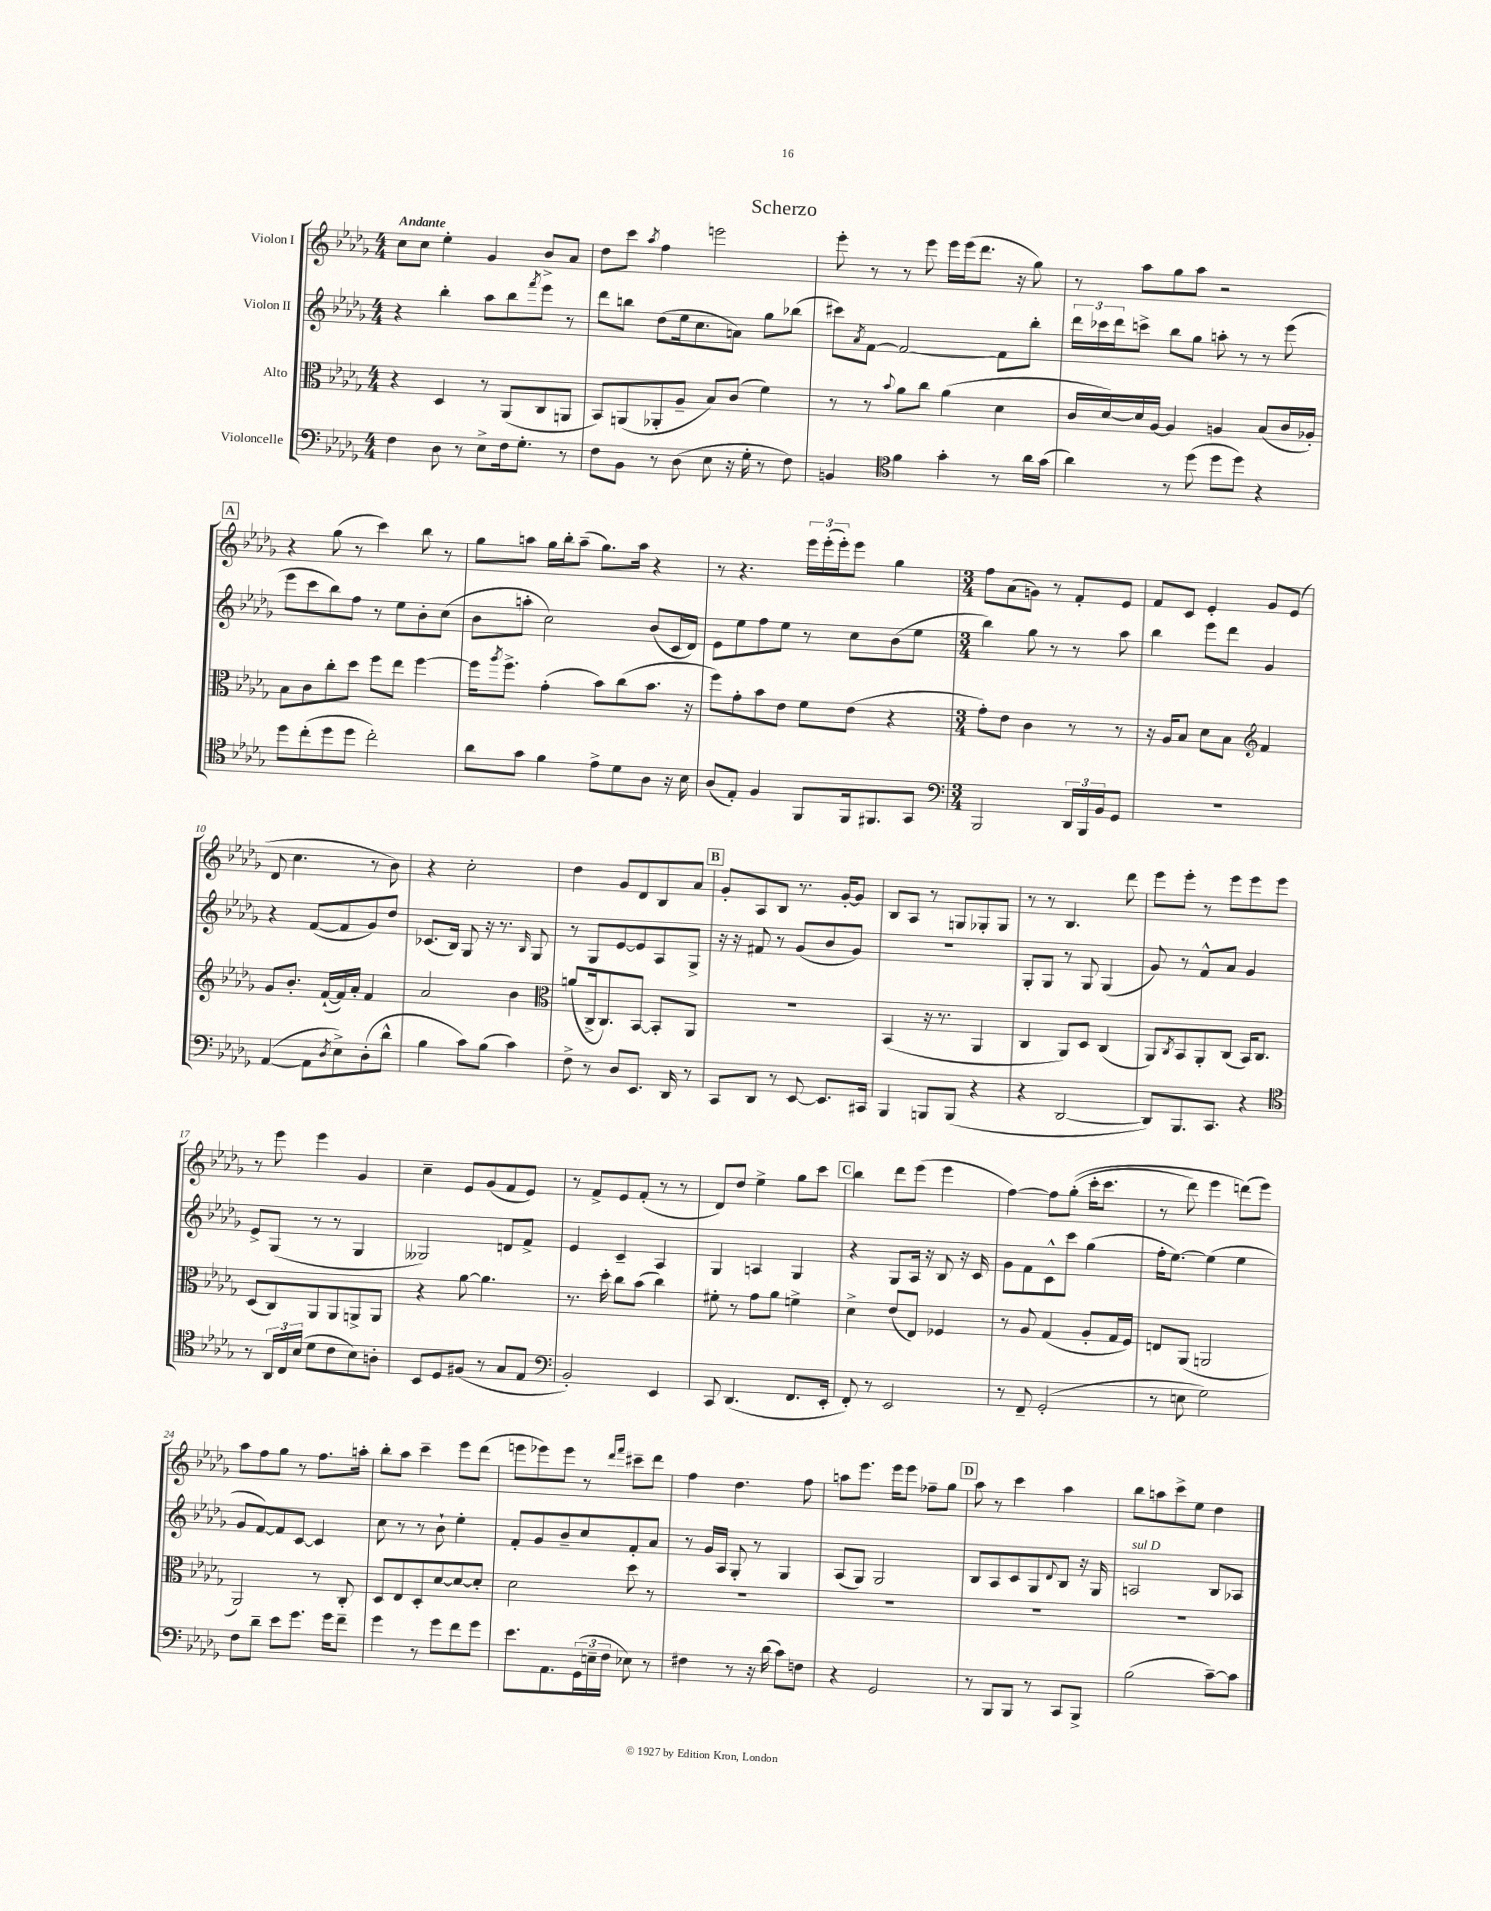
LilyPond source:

\header { title = "Scherzo" }
<<
\new StaffGroup <<
\new Staff = "s0" \with { instrumentName = "Violon I" } {
    \clef treble \key des \major \numericTimeSignature \time 4/4 \tempo "Andante"
    c''8 c''8 ees''4-. ges'4 bes'8-> aes'8 |
    des''8 c'''8 \acciaccatura { aes''8 } f''4 e'''2 |
    ees'''8-. r8 r8 ees'''8 ees'''16 ees'''16( des'''8. r16 ges''8) |
    r8 aes''8 ges''8 aes''8 r2 |
    \mark \markup { \box "A" } r4 ges''8( r8 c'''4) bes''8 r8 |
    ges''8 a''8 ges''16 bes''16-. a''8--( ges''8.) a''16 r4 |
    r8 r4. \tuplet 3/2 { ees'''16 ees'''16-.( ees'''16-.) } ees'''8 ges''4 |
    \numericTimeSignature \time 3/4 f''8 aes'8( g'8) r8 f'8-. ees'8 |
    f'8 c'8 ees'4-. ges'8 ees'8( |
    des'8 c''4. r8 bes'8) |
    r4 c''2-. |
    des''4 ges'8 des'8 bes8 aes'8 |
    \mark \markup { \box "B" } ges'8-. aes8 bes8 r8. ges'16~-. ges'8 |
    bes8 aes8 r8 g8 ges8-. ges8 |
    r8 r8 bes4. des'''8 |
    ees'''8 ees'''8-. r8 ees'''8 ees'''8 ees'''8 |
    r8 ees'''8 ees'''4 ges'4 |
    c''4-- ees'8 ges'8( f'8 ees'8) |
    r8 f'8-> ees'8 f'8-.( r8 r8 |
    des'8) des''8 ees''4-> ges''8 c'''8 |
    \mark \markup { \box "C" } bes''4 des'''8 ees'''8( ees'''4 |
    f''4~) f''8 ges''8-.(\( c'''16-. c'''8. |
    r8 des'''8) ees'''4 d'''8(\) ees'''8) |
    aes''8 f''8 ges''8 r8 f''8. a''16-. |
    bes''8-. aes''8 c'''4-- ees'''8 des'''8( |
    e'''8 ees'''8) ees'''8 r8 \grace { des'''16 f'''16 } cis'''8-- des'''8 |
    f''4 des''4. f''8 |
    a''8 ees'''8. ees'''16 ees'''8 fes''8-- ges''8 |
    \mark \markup { \box "D" } aes''8 r8 c'''4 aes''4 |
    bes''8 a''8 c'''8-> ees''8 des''4 \bar "|." |
}
\new Staff = "s1" \with { instrumentName = "Violon II" } {
    \clef treble \key des \major \numericTimeSignature \time 4/4
    r4 bes''4-. aes''8 bes''8 \acciaccatura { f'''8 } ees'''8 r8 |
    des'''8 b''8 des''8( ees''16 c''8. a'8) ges''8 bes''8( |
    cis'''8) \acciaccatura { aes'8 } f'8~ f'2~ f'8 bes''8-. |
    \tuplet 3/2 { des'''16 ces'''16 des'''16 } c'''8-> bes''8 ges''8 a''8-. r8 r8 ees'''8( |
    \mark \markup { \box "A" } ees'''8 c'''8 bes''8) f''8 r8 ees''8 bes'8-. c''8( |
    bes'8 a''8-. c''2) bes'8( c'16 des'16) |
    ees'8 ees''8 f''8 ees''8 r8 c''8 bes'8( ees''8 |
    \numericTimeSignature \time 3/4 bes''4) ges''8 r8 r8 aes''8 |
    bes''4 ees'''8 des'''8 ges'4 |
    r4 f'8~( f'8 ges'8) des''8 |
    ces'8.( bes16) ges8 r16 r8. \grace { bes16 } ges8 |
    r8 ges8 ees'8~ ees'8 aes8 ges8-> |
    \mark \markup { \box "B" } r16 r16 fis'8 r8 ges'8( bes'8 ges'8) |
    R2. |
    ges8-. ges8 r8 ges8 ges4( |
    ges'8) r8 f'8-^ aes'8 ges'4 |
    ees'8-> ges8( r8 r8 ges4 |
    geses2) d'8 f'8-> |
    ees'4 c'4-- aes4 |
    ges4 a4 ges4 |
    \mark \markup { \box "C" } r4 ges8 aes16 r16 bes8 r16 c'16 |
    ges'8 f'8 c'8-^ c'''8 ges''4( |
    f''16-. ees''8.~) ees''4( ees''4 |
    ges'8 f'8~) f'8 c'8~ c'4 |
    c''8 r8 r8 bes'8-! ees''4-. |
    f'8-. ges'8 bes'8-- c''8 f'8-. aes'8 |
    r8 ges'16 aes16 ges8-. r8 ges4 |
    aes8( ges8) ges2 |
    \mark \markup { \box "D" } bes8 aes8 c'8 ges8 \appoggiatura { des'8 } bes8 r16 ges16 |
    a2^\markup { \italic "sul D" } bes8 aes8 \bar "|." |
}
\new Staff = "s2" \with { instrumentName = "Alto" } {
    \clef alto \key des \major \numericTimeSignature \time 4/4
    r4 des4 r8 aes,8( c8 a,8 |
    bes,8) a,8( aes,8-. aes8-- bes8) c'8( f'4) |
    r8 r8 \appoggiatura { bes'8 } aes'8 c''8 aes'4( des'4 |
    c'16 des'16~) des'16 aes16~ aes4 a4 bes8( c'16 aes16-.) |
    \mark \markup { \box "A" } bes8 c'8 c''8-. des''8 f''8 ees''8 f''4~ |
    f''16 \acciaccatura { aes''8 } f''8.-> ges'4-.( bes'8) c''8( bes'8. r16 |
    f''8) ges'8-. bes'8 ees'8 f'8 ees'8( r4 |
    \numericTimeSignature \time 3/4 ges'8-.) ees'8 c'4 r8 r8 |
    r16 aes16 bes8 des'8 bes8 \clef treble f'4 |
    ges'8 bes'8.-. f'16~-!( f'16) aes'16-. f'4 |
    aes'2 bes'4 |
    \clef alto a'8( c16-> c8.) bes,8~ bes,8-. aes,8 |
    \mark \markup { \box "B" } R2. |
    bes,4( r16 r8. aes,4 |
    c4 aes,8) des8 c4( |
    aes,8) \acciaccatura { c8 } bes,8 aes,8-. c8( bes,16) c8. |
    des8( c8) aes,8 aes,8 a,8-> a,8 |
    r4 aes'8~ aes'4. |
    r8. des''16-. c''8 bes'8( c''4) |
    fis'8-. r8 ges'8 aes'8 f'4-> |
    \mark \markup { \box "C" } des'4-> ees'8( ees8) fes4 |
    r8 aes8 ges4( aes8-. ges16 f16) |
    e8 aes,8( a,2 |
    aes,2) r8 c8-. |
    des8 ees8 des8-. des'8~ des'8~ des'8-. |
    des'2 des''8 r8 |
    R2. |
    R2. |
    \mark \markup { \box "D" } R2. |
    R2. \bar "|." |
}
\new Staff = "s3" \with { instrumentName = "Violoncelle" } {
    \clef bass \key des \major \numericTimeSignature \time 4/4
    f4 des8 r8 ees8-> f16 ges8.-. r8 |
    f8 bes,8 r8 des8( ees8 r16 ges16-. r8 f8) |
    b,4 \clef tenor f'4 ges'4-. r8 aes'16 ges'16( |
    aes'4) r8 des''8( des''8 des''8) r4 |
    \mark \markup { \box "A" } des''8 c''8-.( des''8 des''8 c''2-.) |
    aes'8 ges'8 f'4 ees'8-> des'8 aes8 r16 bes16 |
    aes8( ees8-.) f4 f,8 f,16 fis,8. ges,8 |
    \numericTimeSignature \time 3/4 \clef bass bes,,2 \tuplet 3/2 { des,16 bes,,16 bes,16 } ges,8 |
    R2. |
    aes,4~( aes,8 \acciaccatura { des8 } ees8->) des8-.( des'8-^ |
    bes4 c'8) bes8( c'4) |
    f8-> r8 des8 ees,8. des,16 r8 |
    \mark \markup { \box "B" } c,8 des,8 r8 ees,8~ ees,8. cis,16 |
    bes,,4 b,,8 b,,8( r4 |
    r4 des,2~ |
    des,8) bes,,8. c,8. r4 |
    \clef tenor r8 \tuplet 3/2 { aes,16 c16 bes16( } des'8 c'8 bes8) a8-. |
    bes,8 des8 fis8( r8 ges8 ees8 |
    \clef bass bes,2-.) ees,4 |
    c,8 des,4.( f,8. ees,16-. |
    \mark \markup { \box "C" } f,8-.) r8 ees,2 |
    r8 f,8-- ges,2-.( |
    r8 e8 ges2) |
    f8 des'8-- ees'8 ges'8. ges'16 f'8-- |
    ges'4 r8 ges'8 f'8 ges'8 |
    ees'8. aes,8. \tuplet 3/2 { ges,16( e16-- f16 } ees8) r8 |
    fis4 r8 r16 des'16( c'8) f8 |
    r4 ges,2 |
    \mark \markup { \box "D" } r8 bes,,8 bes,,8 r8 c,8 bes,,8-> |
    bes2( c'8~--) c'8 \bar "|." |
}
>>
>>
